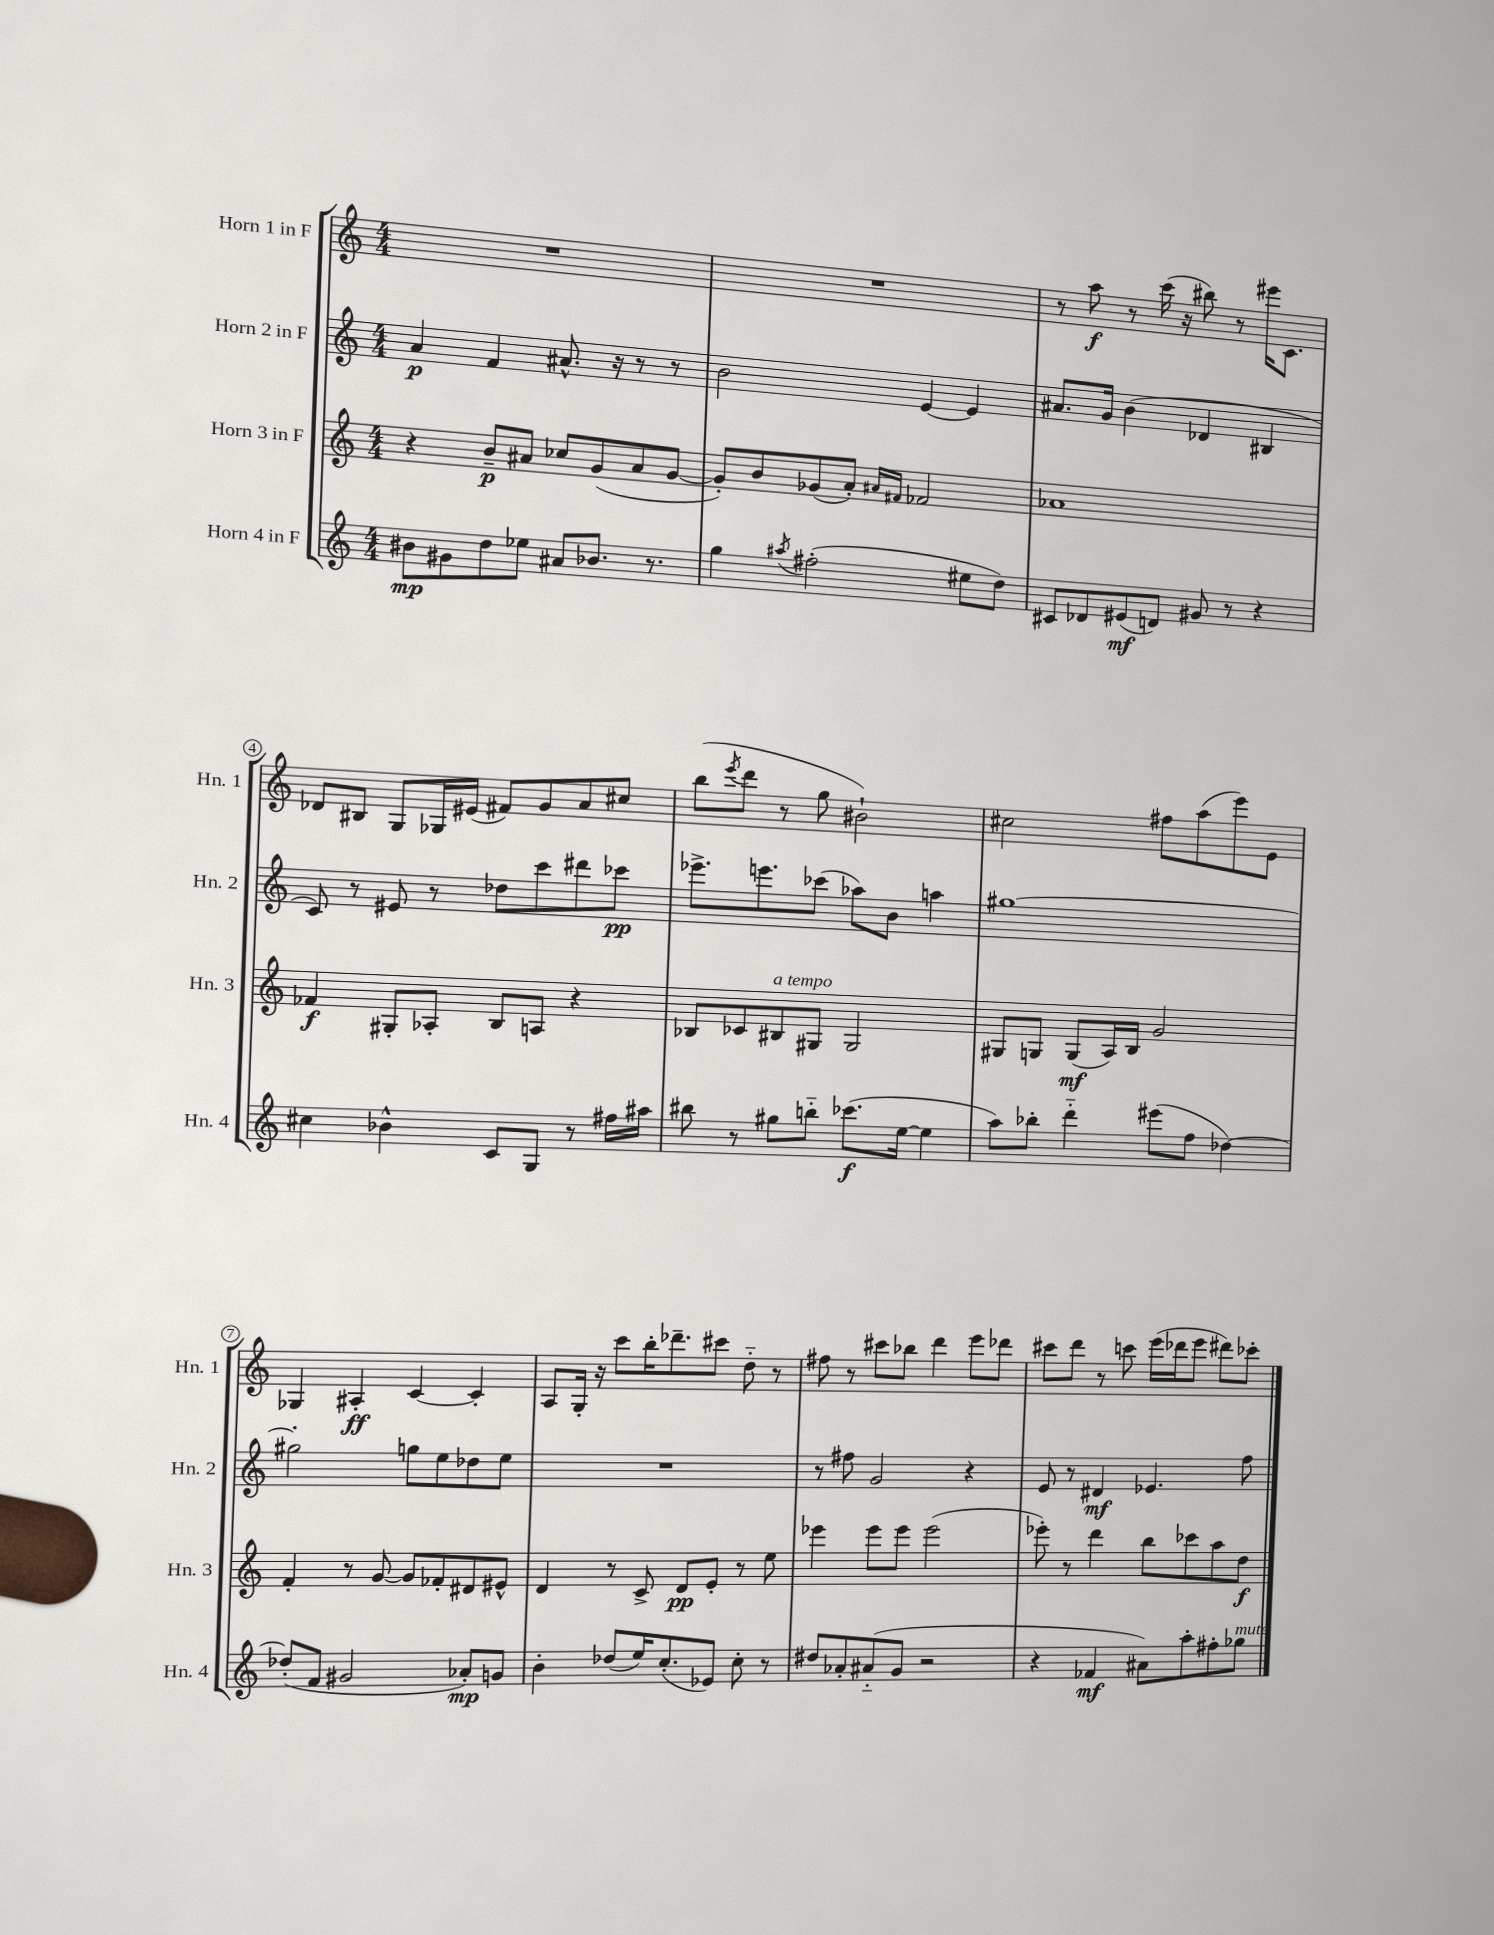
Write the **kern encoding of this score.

**kern	**kern	**kern	**kern
*staff4	*staff3	*staff2	*staff1
*clefG2	*clefG2	*clefG2	*clefG2
*k[]	*k[]	*k[]	*k[]
*M4/4	*M4/4	*M4/4	*M4/4
8b#	4r	4a	1r
8g#	.	.	.
8dd	8b~	4f	.
8ee-	8a#	.	.
8a#	8cc-	8.a#^^	.
8.b-	(8g	.	.
.	.	16r	.
.	8a#	8r	.
8.r	.	.	.
.	[8g	8r	.
=	=	=	=
4gg	8g'])	2b	1r
.	8b	.	.
8qaa#	.	.	.
(2ff#'	(8g-	.	.
.	8a')	.	.
.	16qqa#	.	.
.	16qqf#	.	.
.	2f-	[4e	.
8ee#	.	4e]	.
8dd)	.	.	.
=	=	=	=
8c#	1a-	8.a#	8r
8d-	.	.	8aa
.	.	16g	.
(8e#	.	(4b	8r
8d)	.	.	(16ccc
.	.	.	16r
8g#	.	4d-	8bb#)
8r	.	.	8r
4r	.	4B#	16eee#
.	.	.	8.c
=	=	=	=
4cc#	4f-	8c)	8d-
.	.	8r	8B#
4b-^^	8G#'	8e#	8G
.	8A-'	8r	16G-
.	.	.	(16e#
8c	8B	8dd-	8f#)
8G	8A	8ccc	8g
8r	4r	8ddd#	8a
16ff#	.	8ccc-	8cc#
16aa#	.	.	.
=	=	=	=
8bb#	8B-	8.eee-^	(8bb
.	.	.	8qeee
8r	8c-	.	8ddd
.	.	8.eee	.
8gg#	8B#	.	8r
8bb'~	8G#	(8ccc-	8gg
(8.ccc-	2G#	8aa-)	2b#`)
.	.	8b	.
[16ee	.	.	.
4ee]	.	4aa	.
=	=	=	=
8aa)	8G#	[1gg#	2cc#
8bb-'	8G	.	.
4ddd'~	(8G	.	.
.	16A)	.	.
.	16B	.	.
(8eee#	2g	.	8ff#
8ff	.	.	(8aa
[4dd-)	.	.	8eee)
.	.	.	8e
=	=	=	=
(8dd-']	4f'	2gg#']	4G-
8f	.	.	.
2g#	8r	.	4A#'
.	[8g	.	.
.	8g]	8gg	[4c
.	8f-'	8ee	.
8a-')	8d#	8dd-	4c']
8g	8e#^^	8ee	.
=	=	=	=
4b'	4d	1r	8A
.	.	.	16G'
.	.	.	16r
(8dd-	8r	.	8ccc
16ee)	8c^	.	16bb'
(8.cc'	.	.	8.ddd-~
.	8d	.	.
8e-)	8e'	.	8ccc#
8cc'	8r	.	8dd'~
8r	8ee	.	8r
=	=	=	=
8dd#	4eee-	8r	8ff#
8a-'	.	8ff#	8r
(8a#'~	8eee-	2g	8ccc#
8g	8eee-	.	8bb-
2r	(2eee-	.	4ddd
.	.	4r	8eee
.	.	.	8ddd-
=	=	=	=
4r	8eee-')	8e	8ccc#
.	8r	8r	8ddd
4f-	4ddd	4d#	8r
.	.	.	8ccc
8a#)	8bb	4.e-	(16eee
.	.	.	16ddd-
8aa'	8ccc-	.	8eee
8ff#'	8aa	.	8ddd#)
8gg-	8dd	8ff	8ccc-'
==	==	==	==
*-	*-	*-	*-
